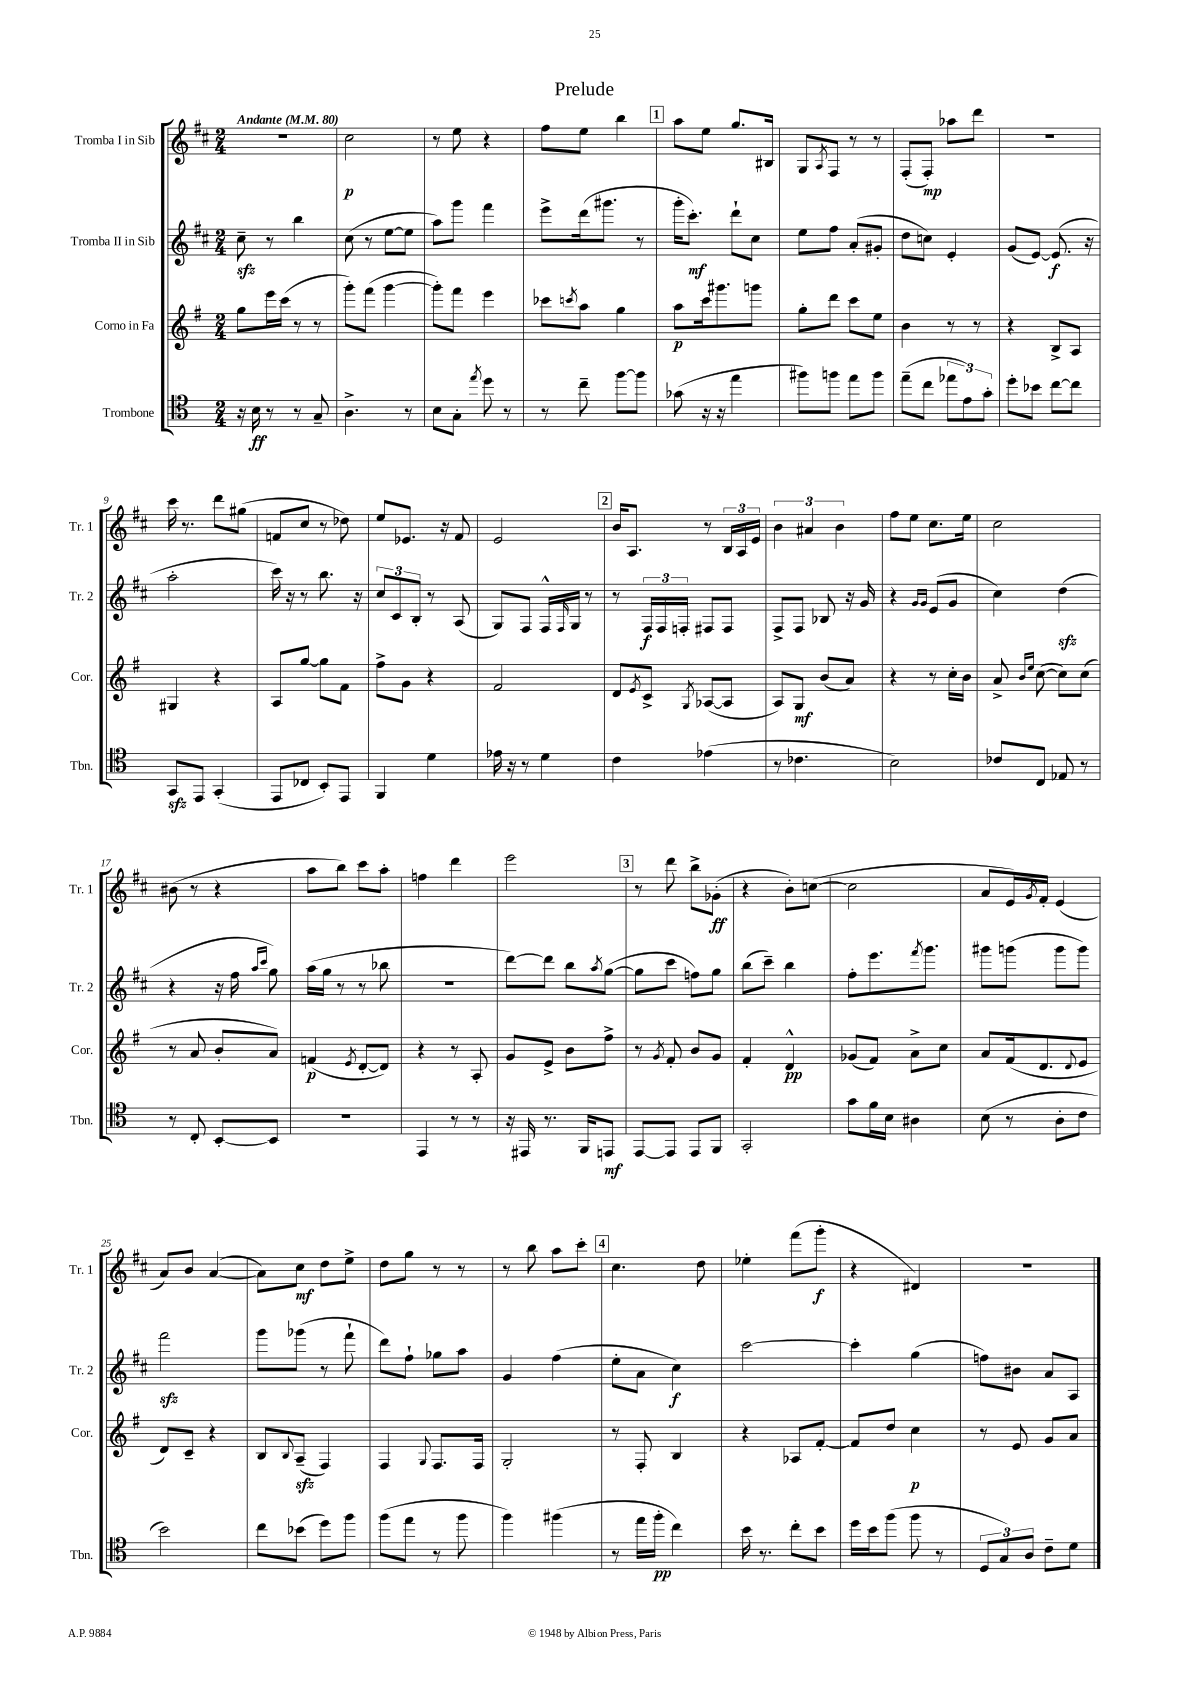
\header { title = "Prelude" }
<<
\new StaffGroup <<
\new Staff = "s0" \with { instrumentName = "Tromba I in Sib" shortInstrumentName = "Tr. 1" } {
    \clef treble \key d \major \numericTimeSignature \time 2/4 \tempo "Andante" 4 = 80
    R2 |
    cis''2\p |
    r8 e''8 r4 |
    fis''8 e''8 b''4 |
    \mark \markup { \box "1" } a''8 e''8 g''8. bis16 |
    g8 \acciaccatura { a8 } fis8 r8 r8 |
    fis8-.( fis8-.\mp) aes''8 d'''8 |
    r2 |
    cis'''16 r8. d'''8 gis''8( |
    f'8 cis''8 r8 des''8) |
    e''8 ees'8. r16 fis'8 |
    e'2 |
    \mark \markup { \box "2" } b'16 a8. r8 \tuplet 3/2 { b16 a16 e'16 } |
    \tuplet 3/2 { b'4 ais'4 b'4 } |
    fis''8 e''8 cis''8. e''16 |
    cis''2 |
    bis'8( r8 r4 |
    a''8 b''8) cis'''8 a''8-. |
    f''4 d'''4 |
    e'''2 |
    \mark \markup { \box "3" } r8 d'''8 b''8-> ges'8-.\ff( |
    r4 b'8-.) c''8~( |
    c''2 |
    a'8 e'16) \acciaccatura { g'8 } fis'16-. e'4( |
    a'8) b'8 a'4~( |
    a'8) cis''8\mf d''8 e''8-> |
    d''8 g''8 r8 r8 |
    r8 b''8 a''8 cis'''8-. |
    \mark \markup { \box "4" } cis''4. d''8 |
    ees''4-. fis'''8( g'''8-.\f |
    r4 dis'4) |
    R2 \bar "|." |
}
\new Staff = "s1" \with { instrumentName = "Tromba II in Sib" shortInstrumentName = "Tr. 2" } {
    \clef treble \key d \major \numericTimeSignature \time 2/4
    cis''8--\sfz r8 b''4 |
    cis''8( r8 e''8~ e''8 |
    a''8) g'''8 fis'''4 |
    e'''8-> d'''16( gis'''8. r8 |
    \mark \markup { \box "1" } g'''16-. cis'''8.-.\mf) d'''8-! cis''8 |
    e''8 fis''8 a'8-.( gis'8-. |
    d''8 c''8) e'4-. |
    g'8( e'8~) e'8.\f( r16 |
    a''2-. |
    cis'''16) r16 r8 b''8. r16 |
    \tuplet 3/2 { cis''8 cis'8 b8-. } r8 a8( |
    g8) fis8 fis16-^ \grace { fis16 } g16 r8 |
    \mark \markup { \box "2" } r8 \tuplet 3/2 { fis16\f fis16 f16-. } fis8 fis8 |
    fis8-> fis8 bes8 r16 g'16 |
    r4 \grace { g'16 g'16 } e'8( g'8 |
    cis''4) d''4\sfz( |
    r4 r16 fis''16 \grace { a''16 cis'''16 } g''8) |
    a''16( g''16 r8 r8 bes''8 |
    R2 |
    d'''8~) d'''8 b''8 \acciaccatura { a''8 } g''8~( |
    \mark \markup { \box "3" } g''8 cis'''8 f''8) g''8 |
    b''8( cis'''8--) b''4 |
    fis''8-. e'''8. \acciaccatura { fis'''8 } g'''8. |
    gis'''8 g'''8( g'''8 g'''8) |
    fis'''2\sfz |
    g'''8 ges'''8( r8 fis'''8-! |
    d'''8) fis''8-! ges''8 a''8 |
    g'4 fis''4( |
    \mark \markup { \box "4" } e''8-. a'8 cis''4\f) |
    cis'''2~ |
    cis'''4-. g''4( |
    f''8) bis'8 a'8 a8 \bar "|." |
}
\new Staff = "s2" \with { instrumentName = "Corno in Fa" shortInstrumentName = "Cor." } {
    \clef treble \key g \major \numericTimeSignature \time 2/4
    g''8 e'''16 c'''16( r8 r8 |
    g'''8-.) fis'''8( g'''4~ |
    g'''8-.) fis'''8 e'''4 |
    ces'''8 \acciaccatura { c'''8 } a''8 g''4 |
    \mark \markup { \box "1" } a''8\p c'''16 gis'''8. g'''8 |
    g''8-. d'''8 c'''8 e''8 |
    b'4 r8 r8 |
    r4 b8-> a8 |
    gis4 r4 |
    a8 g''8~ g''8 fis'8 |
    fis''8-> g'8 r4 |
    fis'2 |
    \mark \markup { \box "2" } d'8 \acciaccatura { e'8 } c'8-> \acciaccatura { g8 } aes8~( aes8 |
    a8) g8\mf b'8( a'8) |
    r4 r8 c''16-. b'16 |
    a'8-> \grace { b'16 e''16 } c''8~( c''8) c''8( |
    r8 a'8 b'8-. a'8) |
    f'4\p( \acciaccatura { e'8 } d'8~-. d'8) |
    r4 r8 a8-. |
    g'8 e'8-> b'8 fis''8-> |
    \mark \markup { \box "3" } r8 \acciaccatura { g'8 } fis'8-. b'8 g'8 |
    fis'4-. d'4-^\pp |
    ges'8( fis'8) a'8-> c''8 |
    a'8 fis'16( d'8. \appoggiatura { d'8 } e'8 |
    d'8) c'8-- r4 |
    b8 \appoggiatura { b8 } a8--\sfz( fis4) |
    fis4 \appoggiatura { g8 } fis8. fis16 |
    g2-. |
    \mark \markup { \box "4" } r8 fis8-. b4 |
    r4 aes8 fis'8~-. |
    fis'8 d''8 c''4\p |
    r8 e'8 g'8 a'8 \bar "|." |
}
\new Staff = "s3" \with { instrumentName = "Trombone" shortInstrumentName = "Tbn." } {
    \clef tenor \key c \major \numericTimeSignature \time 2/4
    r16 b16\ff r8 r8 g8-- |
    a4.-> r8 |
    b8 g8-. \acciaccatura { e''8 } d''8 r8 |
    r8 c''8-- f''8~ f''8 |
    \mark \markup { \box "1" } ges'8( r16 r16 e''4 |
    fis''8) f''8 e''8 f''8 |
    e''8--( c''8 \tuplet 3/2 { ees''8 e'8) g'8-. } |
    d''8-. bes'8 c''8~ c''8 |
    g,8\sfz e,8 g,4-.( |
    e,8 ces8 b,8-.) e,8 |
    f,4 d'4 |
    ees'16 r16 r8 d'4 |
    \mark \markup { \box "2" } c'4 ees'4( |
    r8 ces'4. |
    b2) |
    ces'8 c8 ees8 r8 |
    r8 c8-. b,8~-. b,8 |
    R2 |
    e,4 r8 r8 |
    r16 eis,16 r8. f,16 e,8\mf |
    \mark \markup { \box "3" } e,8~ e,8 e,8 f,8 |
    g,2-. |
    g'8 f'16 b16 ais4 |
    b8( r8 a8-. c'8 |
    b'2) |
    c''8 bes'8( d''8) f''8 |
    f''8( e''8 r8 f''8 |
    f''4) fis''4( |
    \mark \markup { \box "4" } r8 e''16 f''16-.\pp c''4) |
    b'16 r8. c''8-. b'8 |
    d''16 b'16 f''8( f''8 r8 |
    \tuplet 3/2 { d8 g8) a8 } c'8-- d'8 \bar "|." |
}
>>
>>
